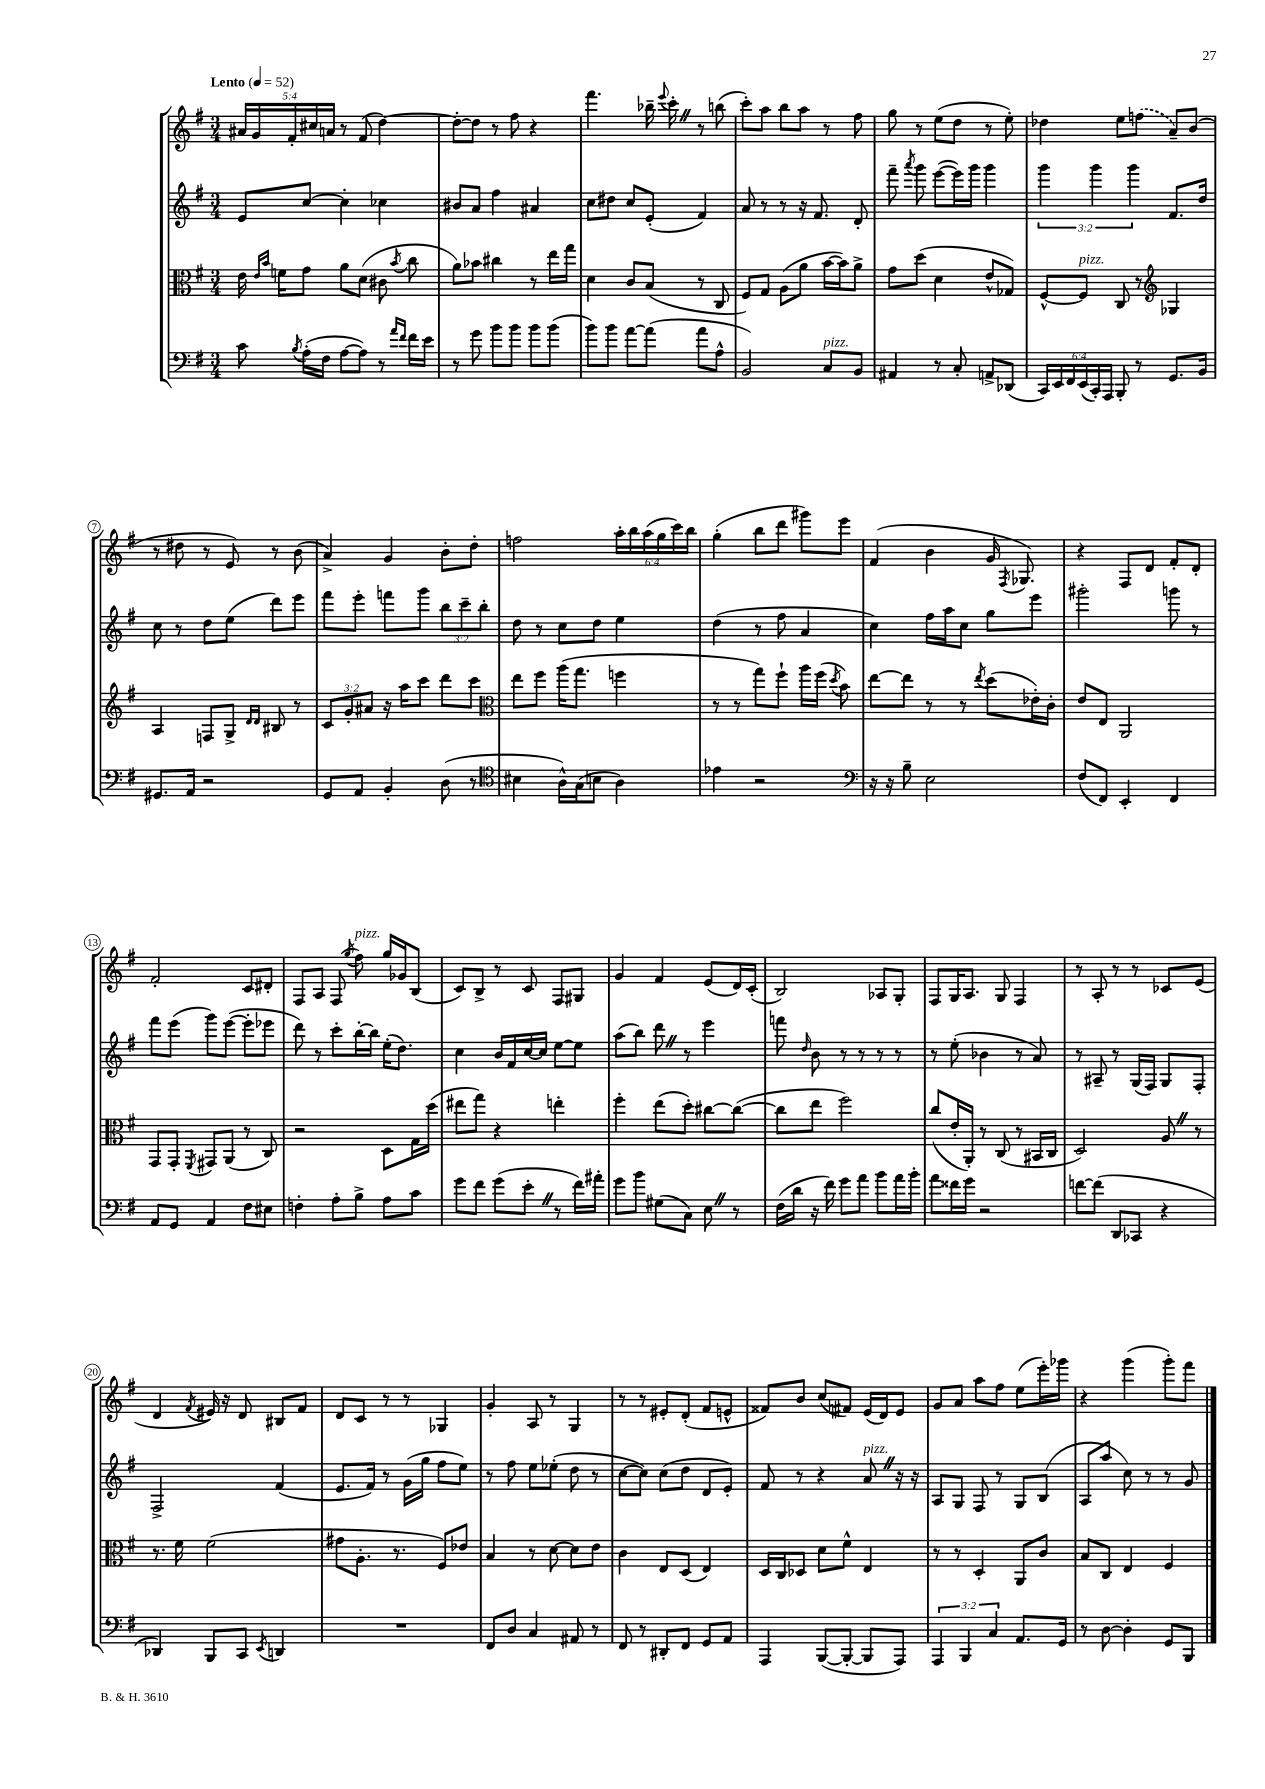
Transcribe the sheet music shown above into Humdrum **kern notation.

**kern	**kern	**kern	**kern
*part4	*part3	*part2	*part1
*staff4	*staff3	*staff2	*staff1
*clefF4	*clefC3	*clefG2	*clefG2
*k[f#]	*k[f#]	*k[f#]	*k[f#]
*M3/4	*M3/4	*M3/4	*M3/4
*MM52	*MM52	*MM52	*MM52
=1	=1	=1	=1
!	!	!	!LO:TX:a:B:t=Lento
8c\	16e\	8e/L	20a#X/LL
.	.	.	20g/
.	16qqe/LL	.	.
.	16qqb/JJ	.	.
.	16fn\KL	.	.
.	.	.	20f#'/
8qB/	.	.	.
(16A'\LL	8g\J	[8cc/J	.
.	.	.	20cc#X/
16F#\JJ	.	.	.
.	.	.	20an/JJ
[8A\L	8a\L	4cc'\]	8r
8A\J])	(8d\J	.	(8f#/
8r	8c#X\	4cc-X\	[4dd\)
16qqa/LL	.	.	.
16qqf#/JJ	8qb/	.	.
16f#\LL	8cc\	.	.
16e\JJ	.	.	.
=2	=2	=2	=2
8r	8a\L)	8b#X/L	8dd'\L_
8g\	8b-X\J	8a/J	8dd\J]
8b\L	4cc#X\	4ff#\	8r
8b\J	.	.	8ff#\
8b\L	8r	4a#X/	4r
(8b\J	16ee\LL	.	.
.	16gg\JJ	.	.
=3	=3	=3	=3
8b\L)	4d\	8cc\L	4.fff#\
8b\J	.	8dd#X\J	.
[8a\L	8c/L	8cc/L	.
(8a\J]	(8B/J	(8e'/J	16bb-X~\
.	.	.	8qqeee/
.	.	.	16ccc'Z\
8a\L	8r	4f#/)	8r
8A^^\J	8C/	.	(8bbn\
=4	=4	=4	=4
2BB/)	8F#/L)	8a/	8ccc'\L)
.	8G/J	8r	8aa\J
.	(8A\L	8r	8bb\L
.	8a\J	16r	8aa\J
.	.	8.f#/	.
!LO:TX:a:i:t=pizz.	!	!	!
8C/L	[16b\LL	.	8r
.	16b\J])	.	.
8BB/J	8a^\J	8d'/	8ff#\
=5	=5	=5	=5
4AA#X/	8g\L	8fff#~\	8gg\
.	.	8qaaa/	.
.	(8dd\J	8ggg\	8r
8r	4d\	([8eee\L	(8ee\L
8C'/	.	16eee\L])	8dd\J
.	.	16ggg\JJ	.
8AAn^/L	8e^^/L	4ggg\	8r
(8DD-X/J	8G-X/J)	.	8ee'\)
=6	=6	=6	=6
24CC/LL)	[8F#^^/L	6ggg\	4dd-X\
24EE/	.	.	.
24FF#/	.	.	.
!	!LO:TX:a:i:t=pizz.	!	!
(24EE/	8F#/J]	.	.
24CC'/)	.	6ggg\	.
24AAA/JJ	.	.	.
8BBB'/	8C/	.	8ee\L
.	.	6ggg\	.
8r	8r	.	(8ffn\J
*	*clefG2	*	*
8.GG/L	4G-X/	8.f#/L	8a~/L)
.	.	.	(8b/J
16BB/Jk	.	16dd/Jk	.
!!LO:LB:g=z
=7	=7	=7	=7
8.GG#X/L	4A/	8cc\	8r
.	.	8r	8dd#X\
16AA/Jk	.	.	.
2r	8Fn/L	8dd\L	8r
.	8G^/J	(8ee\J	8e/)
.	16qqd/LL	.	.
.	16qqd/JJ	.	.
.	8B#X/	8ddd\L)	8r
.	8r	8eee\J	(8b\
=8	=8	=8	=8
8GG/L	12c/L	8fff#\L	4a^/)
.	12g'/	.	.
8AA/J	.	8eee'\J	.
.	12a#X/J	.	.
4BB'/	16r	8fffn\L	4g/
.	16aa\KL	.	.
.	8ccc\J	8ggg\J	.
(8D\	8ddd\L	12bb\L	8b'\L
.	.	12ccc~\	.
8r	8ccc\J	.	8dd'\J
.	.	12bb'\J	.
=9	=9	=9	=9
*clefC4	*clefC3	*	*
4B#X\	8ee\L	8dd\	2ffn\
.	8ff#\J	8r	.
16A^^\LL)	(16aa\KL	8cc\L	.
(16G\J	8.gg\J	.	.
8Bn\J	.	8dd\J	.
4A\)	4ffn\	4ee\	24aa'\LL
.	.	.	24bb\
.	.	.	(24aa\
.	.	.	24gg\
.	.	.	24ccc\)
.	.	.	24bb\JJ
=10	=10	=10	=10
4e-X\	8r	(4dd\	(4gg'\
.	8r	.	.
2r	8gg\L)	8r	8bb\L
.	8ff#`\J	8ff#\	8ddd\J
.	16aa\LL	4a/	8ggg#X\L)
.	(16ff#\JJ	.	.
.	8qdd/	.	.
.	8b\)	.	8eee\J
=11	=11	=11	=11
*clefF4	*	*	*
16r	[8ee\L	4cc\)	(4f#/
16r	.	.	.
8B~\	8ee\J]	.	.
2E\	8r	16ff#\LL	4b\
.	.	16aa\J	.
.	8r	8cc\J	.
.	8qee/	.	.
.	(8dd\L	8gg\L	16g/
.	.	.	8qF#/
.	.	.	8.G-X/)
.	16e-X'\L)	8eee\J	.
.	16c'\JJ	.	.
=12	=12	=12	=12
(8F#/L	8e/L	2ggg#X'\	4r
8FF#/J)	8E/J	.	.
4EE'/	2AA/	.	8F#/L
.	.	.	8d/J
4FF#/	.	8gggn\	8f#'/L
.	.	8r	8d'/J
!!LO:LB:g=z
=13	=13	=13	=13
8AA/L	8GG/L	8fff#\L	2f#'/
8GG/J	8GG'/J	(8eee\J	.
.	8qFF#/	.	.
4AA/	8GG#X/L	8ggg\L)	.
.	(8AA/J	([8eee\J	.
8F#\L	8r	8eee'\L]	8c/L
8E#X\J	8C/)	8eee-X\J	8d#X'/J
=14	=14	=14	=14
4Fn'\	2r	8ddd\)	8F#/L
.	.	8r	8A/J
8A'\L	.	8ccc'\L	(8F#/
.	.	.	8qgg/
!	!	!	!LO:TX:a:i:t=pizz.
8B^\J	.	[16bb'\L	8ff#\)
.	.	16bb\JJ]	.
8A\L	8D\L	(16ee'\KL	16gg/LL
.	.	8.dd\J)	16g-X/J
8c\J	16G\L	.	(8B/J
.	(16dd\JJ	.	.
=15	=15	=15	=15
8g\L	8ee#X\L	4cc\	8c/L)
8f#\J	8gg\J)	.	8B^/J
(8g\L	4r	16b/LL	8r
.	.	16f#/	.
8e'Z\J	.	[16cc/	8c/
.	.	16cc/JJ]	.
8r	4een'\	[8ee\L	8F#/L
16f#\LL)	.	8ee\J]	8G#X/J
16a#X'\JJ	.	.	.
=16	=16	=16	=16
8g\L	4ff#'\	(8aa\L	4g/
8b\J	.	8bb\J)	.
(8G#X\L	(8ee\L	8dddZ\	4f#/
8C\J)	8dd'\J)	8r	.
8EZ\	[8cc#X\L	4eee\	(8e/L
8r	(8cc#\J_	.	16d/L)
.	.	.	(16c'/JJ
=17	=17	=17	=17
(16F#\LL	8cc#\L]	8fffn\	2B/)
16d\JJ	.	.	.
.	.	16qqdd/	.
16r	8ee\J	8b\	.
16f#\)	.	.	.
8g\L	2ff#\)	8r	.
8a\J	.	8r	.
8b\L	.	8r	8A-X/L
16a\L	.	8r	8G'/J
16b'\JJ	.	.	.
=18	=18	=18	=18
8a\L	(8cc/L	8r	8F#/L
16f##X\L	16e'/L	(8ee'\	16G/K
16g\JJ	16AA'/JJ)	.	8.A/J
2r	8r	4b-X\	.
.	(8C/	.	8G/
.	8r	8r	4F#/
.	16BB#X/LL	8a/)	.
.	16C/JJ	.	.
=19	=19	=19	=19
[8fn\L	2D/)	8r	8r
(8f\J]	.	8A#X~/	8A'/
8DD/L	.	8r	8r
8CC-X/J	.	(16G/LL	8r
.	.	16F#/JJ)	.
4r	8AZ/	8G/L	8c-X/L
.	8r	8F#'/J	(8e/J
!!LO:LB:g=z
=20	=20	=20	=20
4DD-X/)	8.r	2F#^/	4d/
.	16f#\	.	.
.	.	.	8qf#/
8BBB/L	(2f#\	.	16e#X/)
.	.	.	16r
8CC/J	.	.	8d/
8qEE/	.	.	.
4DDn/	.	(4f#/	8B#X/L
.	.	.	8f#/J
=21	=21	=21	=21
2.r	8g#X\L	8.e/L	8d/L
.	8.A'\J	.	8c/J
.	.	16f#/Jk)	.
.	.	8r	8r
.	8.r	.	.
.	.	(16g\LL	8r
.	.	16gg\JJ	.
.	8F#/L)	8ff#\L	4G-X/
.	8e-X/J	8ee\J)	.
=22	=22	=22	=22
8FF#/L	4B/	8r	4g'/
8D/J	.	8ff#\	.
4C/	8r	8ee\L	8A/
.	[8d\	(8ee-X'\J	8r
8AA#X/	8d\L]	8dd\	4G/
8r	8e\J	8r	.
=23	=23	=23	=23
8FF#/	4c\	[8cc\L	8r
8r	.	8cc\J])	8r
8DD#X'/L	8E/L	(8cc\L	8e#X'/L
8FF#/J	(8D/J	8dd\J	(8d'/J
8GG/L	4E/)	8d/L	8f#/L
8AA/J	.	8e'/J)	8en^^/J
=24	=24	=24	=24
4AAA/	16D/LL	8f#/	8f##X/L)
.	16C/J	.	.
.	8D-X/J	8r	8b/J
([8BBB/L	8d\L	4r	(8cc/L
8BBB'/J_	8f#^^\J	.	8f#X/J)
!	!	!LO:TX:a:i:t=pizz.	!
8BBB/L]	4E/	8aZ/	(16e/LL
.	.	.	16d/J)
8AAA/J)	.	16r	8e/J
.	.	16r	.
=25	=25	=25	=25
6AAA/	8r	8A/L	8g/L
.	8r	8G/J	8a/J
6BBB/	.	.	.
.	4D'/	8F#/	8aa\L
6C/	.	.	.
.	.	8r	8ff#\J
8.AA/L	8AA/L	8G/L	(8ee\L
.	8c/J	(8B/J	16eee'\L)
16GG/Jk	.	.	16ggg-X\JJ
=26	=26	=26	=26
8r	8B/L	8A/L	4r
[8D\	8C/J	8aa/J	.
4D'\]	4E/	8cc\)	(4ggg\
.	.	8r	.
8GG/L	4F#/	8r	8ggg'\L)
8BBB/J	.	8g/	8fff#\J
==	==	==	==
*-	*-	*-	*-
